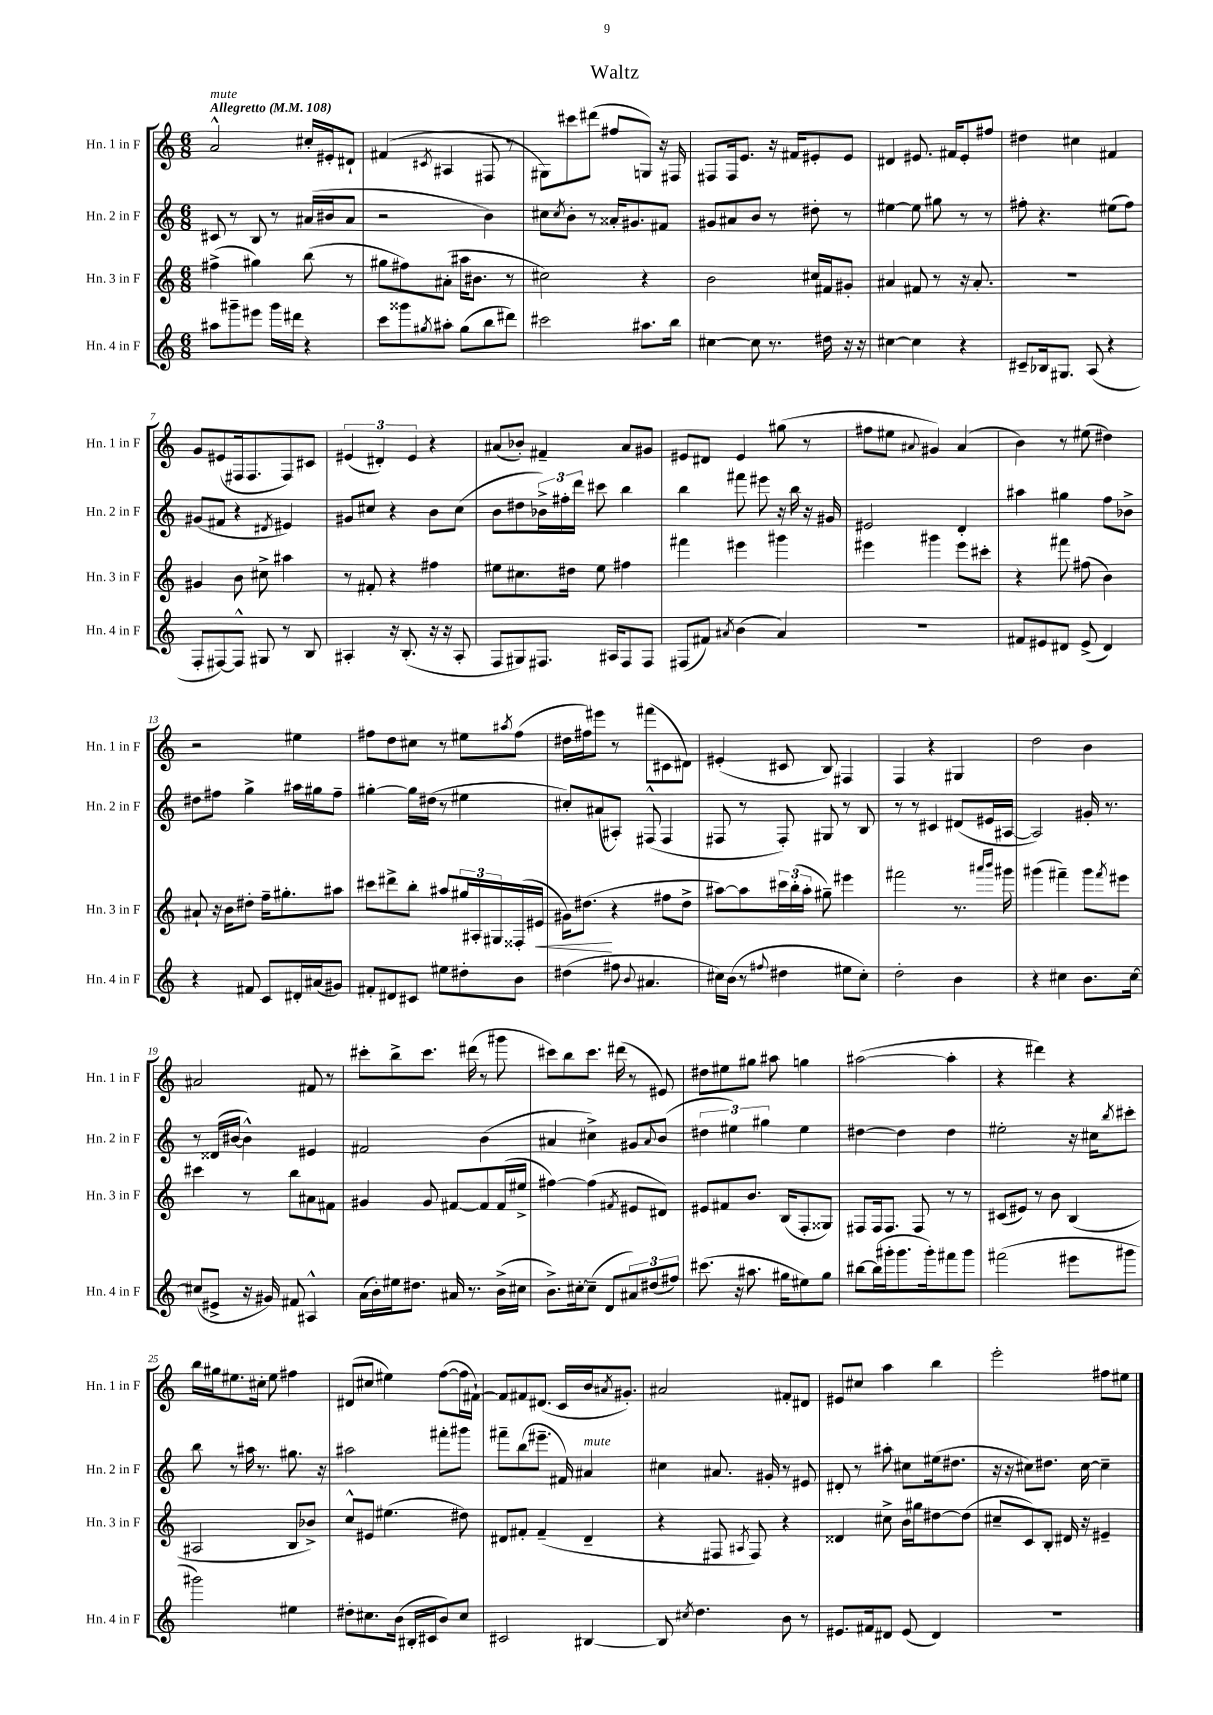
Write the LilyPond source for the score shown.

\header { title = "Waltz" }
<<
\new StaffGroup <<
\new Staff = "s0" \with { instrumentName = "Hn. 1 in F" shortInstrumentName = "Hn. 1 in F" } {
    \clef treble \key c \major \numericTimeSignature \time 6/8 \tempo "Allegretto" 4 = 108
    a'2-^^\markup { \italic "mute" } cis''16-. eis'16-. dis'8-! |
    fis'4( \acciaccatura { cis'8 } ais4 fis8 r8 |
    gis8) cis'''8 dis'''8( fis''8 g8) r16 fis16 |
    fis8 fis16 e'8. r16 fis'16 eis'8-. eis'8 |
    dis'4 eis'8. fis'16 eis'8-. fis''8 |
    dis''4 cis''4 fis'4 |
    g'8 eis'8( fis16 fis8. fis8) cis'8 |
    \tuplet 3/2 { eis'4( dis'4-.) eis'4 } r4 |
    ais'8( bes'8-.) fis'4-- ais'8 gis'8 |
    eis'8 dis'8 eis'4 gis''8( r8 |
    fis''8 eis''8 \appoggiatura { ais'8 } gis'4) ais'4( |
    b'4) r8 eis''8( dis''4) |
    r2 eis''4 |
    fis''8 d''8 cis''8 r8 eis''8 \acciaccatura { ais''8 } fis''8( |
    dis''16 fis''16) eis'''8 r8 fis'''8( cis'8 dis'8) |
    eis'4-.( cis'8 b8) fis4 |
    f4 r4 gis4 |
    d''2 b'4 |
    ais'2 fis'8 r8 |
    cis'''8-. b''8-> cis'''8. dis'''16( r8 gis'''8 |
    cis'''8) b''8 cis'''8. dis'''16( r8 eis'8) |
    dis''8 eis''8 gis''8 ais''8 g''4 |
    ais''2~( ais''4-. |
    r4 dis'''4) r4 |
    b''16 gis''16 eis''8. cis''16-. eis''8 fis''4 |
    dis'8( cis''8 eis''4) f''8~( f''16 fis'16~-!) |
    fis'8 fis'8 dis'8.( c'16 b'16 \acciaccatura { ais'8 } gis'8.-.) |
    ais'2 fis'8-. dis'8 |
    eis'8 cis''8 a''4 b''4 |
    e'''2-. fis''8 eis''8 \bar "|." |
}
\new Staff = "s1" \with { instrumentName = "Hn. 2 in F" shortInstrumentName = "Hn. 2 in F" } {
    \clef treble \key c \major \numericTimeSignature \time 6/8
    cis'8 r8 b8 r8 ais'16( bis'16 ais'8 |
    r2 b'4) |
    cis''8 \acciaccatura { cis''8 } b'8-. r8 aisis'16-. gis'8. fis'8 |
    gis'8 ais'8 b'8 r8 dis''8-. r8 |
    eis''4~ eis''8 gis''8 r8 r8 |
    fis''8-. r4. eis''8( fis''8) |
    gis'8( fis'8 r4 \acciaccatura { dis'8 } eis'4) |
    gis'8 cis''8 r4 b'8 cis''8( |
    b'8 dis''8 \tuplet 3/2 { bes'16->) fis''16-. d'''16 } cis'''8 b''4 |
    b''4 fis'''8 eis'''8 r16 b''16 r16 gis'16 |
    eis'2 d'4-. |
    ais''4 gis''4 f''8 bes'8-> |
    dis''8 fis''8 g''4-> ais''16 gis''16 fis''8-- |
    gis''4~-. gis''16 dis''16( r8 eis''4 |
    cis''8-.) ais'8( ais8-.) fis8-^( fis4 |
    fis8 r8 fis8-.) gis8 r8 b8 |
    r8 r8 cis'4 dis'8( eis'16 ais16~ |
    ais2) gis'16-. r8. |
    r8 disis'16( bis'16~ bis'4-^) eis'4 |
    fis'2 b'4( |
    ais'4 cis''4->) gis'8 \appoggiatura { ais'8 } b'8( |
    \tuplet 3/2 { dis''4 eis''4) gis''4 } eis''4 |
    dis''4~ dis''4 dis''4 |
    eis''2-. r16 cis''16 \acciaccatura { b''8 } cis'''8-. |
    b''8 r8 ais''16 r8. gis''8. r16 |
    ais''2 fis'''8-. gis'''8 |
    fis'''8-- b''8( eis'''8.-- fis'16) ais'4^\markup { \italic "mute" } |
    cis''4 ais'8. gis'16-. r8 eis'8 |
    dis'8-. r8 ais''8-. cis''8 eis''16( dis''8. |
    r16 r16 cis''8) dis''8. cis''16~ cis''4-- \bar "|." |
}
\new Staff = "s2" \with { instrumentName = "Hn. 3 in F" shortInstrumentName = "Hn. 3 in F" } {
    \clef treble \key c \major \numericTimeSignature \time 6/8
    fis''4->( gis''4) b''8( r8 |
    gis''8 fis''8) ais'8-.( ais''16 bis'8. r8 |
    cis''2) r4 |
    b'2 cis''16 fis'16 gis'8-. |
    ais'4 fis'8 r8 r16 ais'8.-. |
    R2. |
    gis'4 b'8 cis''8-> ais''4 |
    r8 fis'8-. r4 fis''4 |
    eis''8 cis''8. dis''16 eis''8 fis''4 |
    fis'''4 eis'''4 gis'''4 |
    eis'''4 gis'''4 eis'''8 cis'''8-. |
    r4 fis'''8 fis''8( b'4) |
    ais'8-! r16 b'16 dis''8-. f''16-- gis''8.-. ais''8 |
    cis'''8 dis'''8-> b''8-. ais''8 \tuplet 3/2 { gis''16 ais16-. gis16 } fisis16-.( eis'16\< |
    gis'16) dis''8.\!( r4 fis''8 dis''8-> |
    ais''8~) ais''8 \tuplet 3/2 { cis'''16 b''16-.( ais''16-. } gis''8--) eis'''4 |
    fis'''2 r8. \grace { ais'''16 b'''16 } gis'''16 |
    gis'''4( fis'''4--) gis'''8 \acciaccatura { fis'''8 } eis'''8 |
    cis'''4 r8 b''8 ais'8 fis'8 |
    gis'4 gis'8 fis'8~ fis'8 fis'16( eis''16-> |
    fis''4~) fis''4( \acciaccatura { fis'8 } eis'8 dis'8) |
    eis'8 fis'8 b'8. b16( f8-. gisis8) |
    fis8 fis16 fis8. fis8 r8 r8 |
    cis'8( eis'8) r8 b'8 b4( |
    ais2 b8 bes'8->) |
    c''8-^ eis'8 eis''4.( dis''8) |
    dis'8 fis'8-. fis'4--( dis'4-- |
    r4 fis8 \acciaccatura { ais8 } fis8) r4 |
    disis'4 cis''8-> b'16 gis''16 dis''8~ dis''8( |
    cis''8-- c'8) b8-. dis'16 r16 eis'4-- \bar "|." |
}
\new Staff = "s3" \with { instrumentName = "Hn. 4 in F" shortInstrumentName = "Hn. 4 in F" } {
    \clef treble \key c \major \numericTimeSignature \time 6/8
    ais''8 gis'''8-- eis'''8 gis'''16 dis'''16 r4 |
    c'''8 gisis'''8 \acciaccatura { gis''8 } ais''8-. gis''8( b''8 dis'''8) |
    cis'''2 ais''8. b''16 |
    cis''4~ cis''8 r8. dis''16 r16 r16 |
    cis''4~ cis''4 r4 |
    cis'8-- bes16 gis8. a8( r4 |
    f8-. fis8~) fis8-^ gis8 r8 b8 |
    ais4-. r16 b8.-.( r16 r16 ais8-. |
    f8 gis8) fis8. ais16 fis8 fis8 |
    fis8( fis'8) \acciaccatura { ais'8 } b'4( ais'4) |
    R2. |
    fis'8 eis'8 dis'8 eis'8->( dis'4) |
    r4 fis'8 c'8 dis'16-. ais'16( gis'8) |
    fis'8-. dis'8 cis'8 eis''8 dis''8-. b'8 |
    dis''4( fis''8 \appoggiatura { b'8 } ais'4. |
    cis''16) b'16( r8 \appoggiatura { fis''8 } dis''4 eis''8 cis''8-.) |
    d''2-. b'4 |
    r4 cis''4 b'8. cis''16~ |
    cis''8( eis'8-> r16 gis'16) fis'8 ais4-^ |
    a'16( b'16-.) eis''16 dis''8. ais'16 r8. b'16->( cis''16 |
    b'8.->) cis''16~-. cis''8--( d'8 \tuplet 3/2 { ais'8) dis''8( fis''8) } |
    cis'''8.( r16 ais''8. gis''16 eis''8) gis''8 |
    bis''8~ bis''16( gis'''16-. gis'''8. gis'''16-.) fis'''8 gis'''8 |
    fis'''2( eis'''8 gis'''8 |
    gis'''2) eis''4 |
    dis''8-. cis''8. b'16( bis16-. cis'16 b'8) cis''8 |
    cis'2 bis4~ |
    bis8 \acciaccatura { cis''8 } d''4. b'8 r8 |
    eis'8. fis'16 dis'8 eis'8( dis'4) |
    R2. \bar "|." |
}
>>
>>
